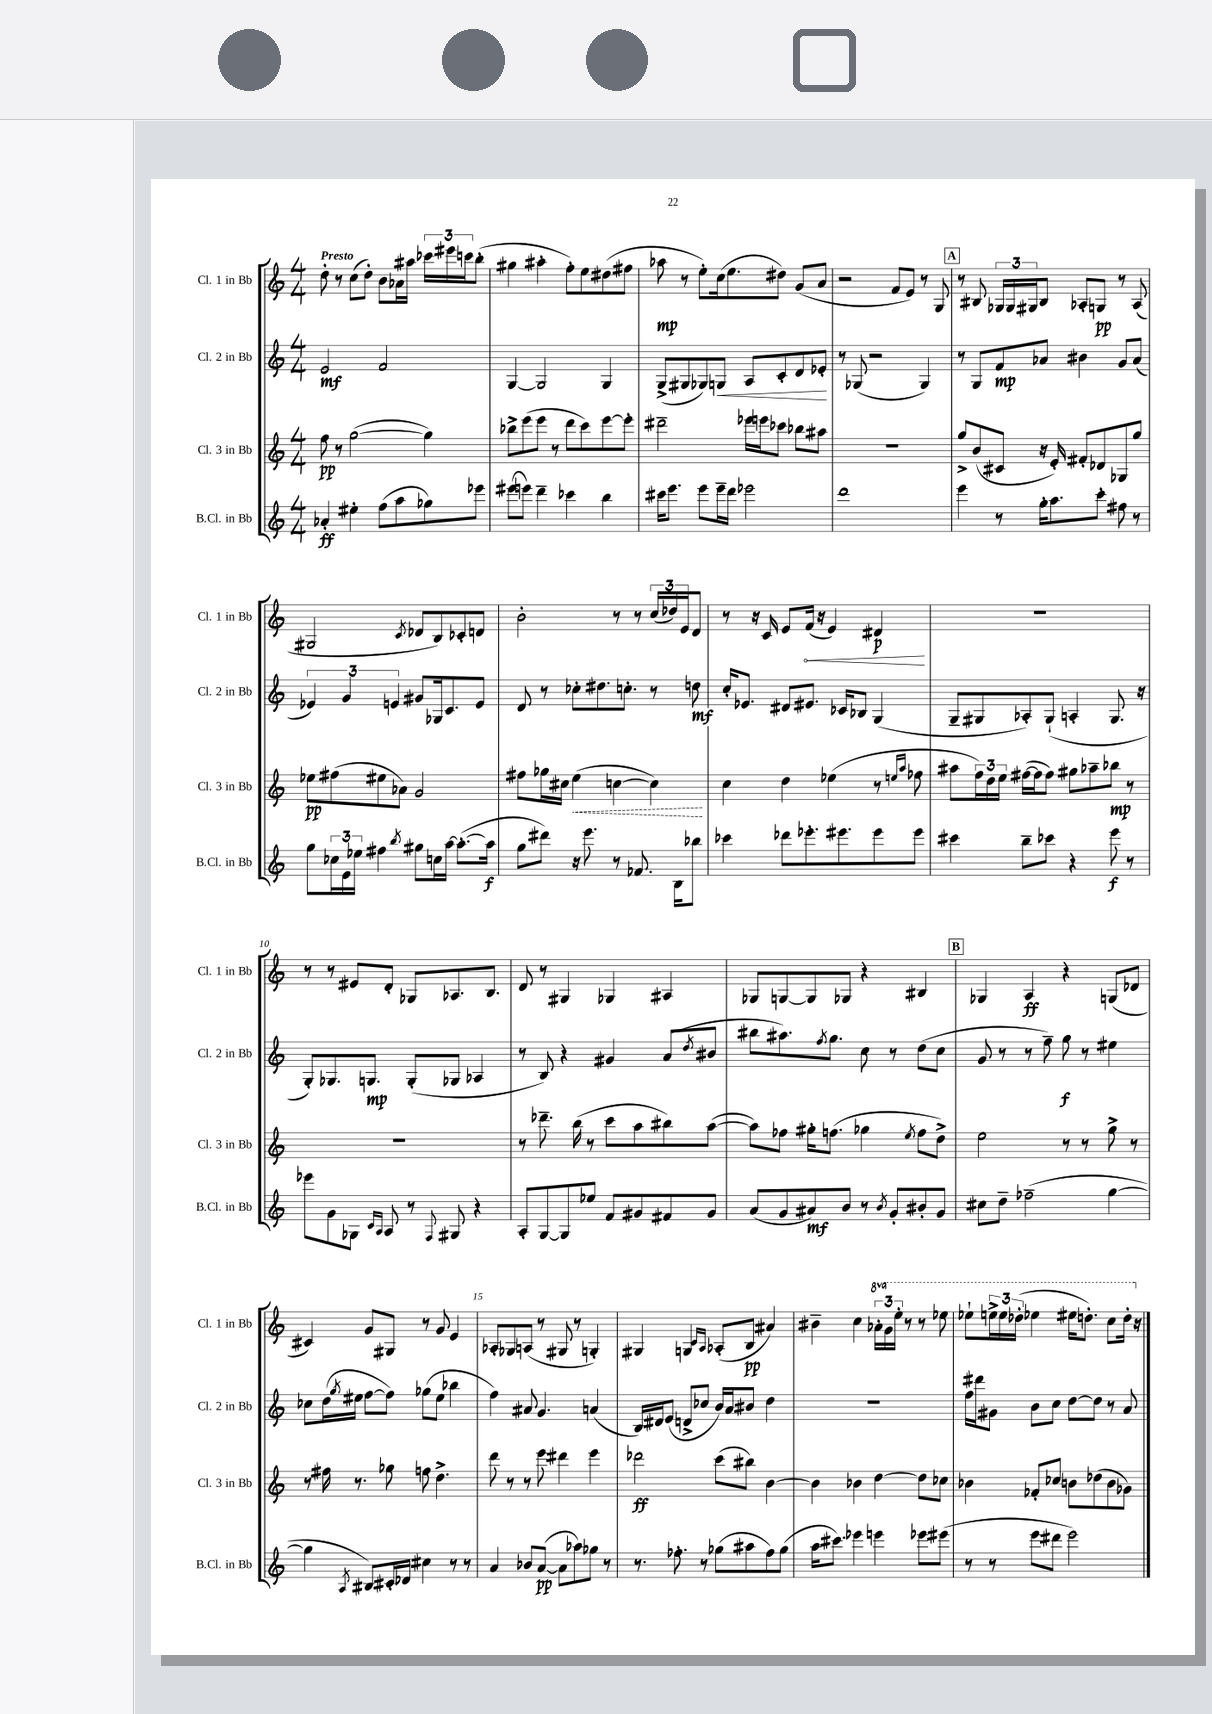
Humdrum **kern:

**kern	**dynam	**kern	**dynam	**kern	**dynam	**kern	**dynam
*part4	*part4	*part3	*part3	*part2	*part2	*part1	*part1
*staff4	*staff4	*staff3	*staff3	*staff2	*staff2	*staff1	*staff1
*I"B.Cl. in Bb	*	*I"Cl. 3 in Bb	*	*I"Cl. 2 in Bb	*	*I"Cl. 1 in Bb	*
*I'B.Cl. in Bb	*	*I'Cl. 3 in Bb	*	*I'Cl. 2 in Bb	*	*I'Cl. 1 in Bb	*
*clefG2	*	*clefG2	*	*clefG2	*	*clefG2	*
*k[]	*	*k[]	*	*k[]	*	*k[]	*
*M4/4	*	*M4/4	*	*M4/4	*	*M4/4	*
=1	=1	=1	=1	=1	=1	=1	=1
!	!	!	!	!	!	!LO:TX:a:B:t=Presto	!
4a-X'/	ff	8ff\	pp	2e/	mf	8dd'\	.
.	.	8r	.	.	.	8r	.
4ee#X'\	.	([2gg\	.	.	.	(8cc\L	.
.	.	.	.	.	.	8dd'\J)	.
(8ff\L	.	.	.	2f/	.	8b\L	.
8aa\	.	.	.	.	.	16a-X\L	.
.	.	.	.	.	.	16aa#X\JJ	.
8gg-X\)	.	4gg\])	.	.	.	24ccc-X\LL	.
.	.	.	.	.	.	24eee#X\	.
.	.	.	.	.	.	24cccn\J	.
8eee-X\J	.	.	.	.	.	(8bb'\J	.
=2	=2	=2	=2	=2	=2	=2	=2
(8eee#X\L	.	8bb-X^\L	.	[4G/	.	4gg#X\	.
8eeen\J)	.	(8eee\	.	.	.	.	.
4ddd~\	.	8eee\J	.	2G/]	.	4aa#X'\	.
.	.	8r	.	.	.	.	.
4ccc-X\	.	8ddd\L	.	.	.	8ff'\L)	.
.	.	8ccc\)	.	.	.	8ee\	.
4bb\	.	[8eee\	.	4G/	.	(8dd#X\	.
.	.	8eee'\J]	.	.	.	8ff#X\J	.
=3	=3	=3	=3	=3	=3	=3	=3
16ccc#X\KL	.	2ddd#X~\	.	(8G^/L	.	8aa-X\	mp
8.eee\J	.	.	.	.	.	.	.
.	.	.	.	8G#X/	.	8r	.
8eee\L	.	.	.	8G-X/)	.	8ee'\L)	.
!	!	!	!	!	!LO:HP:b	!	!
16eee~\L	.	.	.	8Gn/J	<	(16cc\k	.
16ddd\JJ	.	.	.	.	.	8.ee\	.
2eee-X\	.	16eee-X\LL	.	8A/L	.	.	.
.	.	16eeen\J	.	.	.	.	.
.	.	8ccc-X\J	.	8c'/	.	8dd#X\J)	.
.	.	8bb-X\L	.	8d/	.	(8g/L	.
.	.	8aa#X\J	.	8e-X'/J	.	8a/J	.
.	.	.	.	.	[	.	.
=4	=4	=4	=4	=4	=4	=4	=4
1ddd	.	1r	.	8r	.	2r	.
.	.	.	.	(8G-X/	.	.	.
.	.	.	.	2r	.	.	.
.	.	.	.	.	.	8f/L	.
.	.	.	.	.	.	8e/J)	.
.	.	.	.	4G-/)	.	8r	.
.	.	.	.	.	.	8G/	.
!!LO:REH:place=s1:t=A
=5	=5	=5	=5	=5	=5	=5	=5
4eee\	.	8gg^/L	.	8r	.	8r	.
.	.	(8b/	.	8G/L	.	8B#X/	.
8r	.	8c#X/J	.	8f/	mp	24G-X/LL	.
.	.	.	.	.	.	24G-/	.
.	.	.	.	.	.	24G#X/J	.
16gg'\KL	.	16r	.	8a-X/J	.	8B#/J	.
8.aa\	.	16e'/)	.	.	.	.	.
.	.	8f#X'/L	.	4b#X\	.	8A-X'/L	.
8ccc'\J	.	8d-X/	.	.	.	8Gn/J	pp
8ff#X\	.	8G-X/	.	8g/L	.	8r	.
8r	.	8gg/J	.	(8a-/J	.	(8A-/	.
!!LO:LB:g=z
=6	=6	=6	=6	=6	=6	=6	=6
8gg\L	.	8ee-X\L	pp	6e-X/)	.	2G#X/	.
24cc-X\L	.	(8ff#X\	.	.	.	.	.
24e\	.	.	.	6g/	.	.	.
24ee-X\JJ	.	.	.	.	.	.	.
4ff#X\	.	8ee#X\	.	.	.	.	.
.	.	.	.	6en/	.	.	.
.	.	8a-X\J)	.	.	.	.	.
8qbb/	.	.	.	.	.	8qc/	.
8gg#X\L	.	2g/	.	8g#X/L	.	8d-X/L	.
16ccn\L	.	.	.	16G-X/k	.	8B/)	.
[16aa\JJ	.	.	.	8.c/	.	.	.
(8.aa'\L_	.	.	.	.	.	8c-X'/	.
.	.	.	.	8e/J	.	8dn/J	.
16aa\Jk]	f	.	.	.	.	.	.
=7	=7	=7	=7	=7	=7	=7	=7
8gg\L	.	8ff#X\L	.	8d/	.	2b'\	.
8ddd#X\J)	.	16gg-X\L	.	8r	.	.	.
.	.	16cc#X\JJ	.	.	.	.	.
!	!	!	!LO:HP:b	!	!	!	!
16r	.	(4ee\	<	8cc-X'\L	.	.	.
8.eee\	.	.	.	.	.	.	.
.	.	.	.	8.dd#X\	.	.	.
8r	.	[4ccn\	.	.	.	8r	.
.	.	.	.	8.ccn'\J	.	.	.
8.f-X/	.	.	.	.	.	8r	.
.	.	4cc\])	.	8r	.	(24cc/LL	.
.	.	.	.	.	.	24dd-X/)	.
16B\KL	.	.	.	.	.	.	.
.	.	.	.	.	.	24e/J	.
8bb-X\J	.	.	.	8ddn\	mf	8d/J	.
.	.	.	[	.	.	.	.
=8	=8	=8	=8	=8	=8	=8	=8
4ccc-X\	.	4cc\	.	16cc'/KL	.	8r	.
.	.	.	.	8.e-X/J	.	.	.
.	.	.	.	.	.	16r	.
.	.	.	.	.	.	16c/	.
8ddd-X\L	.	4dd\	.	8d#X/L	.	8e/L	.
!	!	!	!	!	!	!	!LO:HP:b
8.eee-X'\	.	.	.	8.e#X/J	.	(16f/Jk	<
.	.	.	.	.	.	16r	.
.	.	(4ee-X\	.	.	.	4e/)	.
8.eee#X\	.	.	.	16c-X/KL	.	.	.
.	.	.	.	8B-X/J	.	.	.
8eee#\	.	8r	.	(4G/	.	4d#X/	p
.	.	16qqeen/LL	.	.	.	.	.
.	.	16qqaa/JJ	.	.	.	.	.
8eee#\J	.	8ff-X\	.	.	.	.	.
.	.	.	.	.	.	.	[
=9	=9	=9	=9	=9	=9	=9	=9
4ccc#X\	.	8aa#X\L	.	8G~/L	.	1r	.
.	.	24ff\L)	.	8G#X/	.	.	.
.	.	24dd\	.	.	.	.	.
.	.	24ee\JJ	.	.	.	.	.
8bb~\L	.	([16ff#X\LL	.	8A-X'/)	.	.	.
.	.	16ff#\J]	.	.	.	.	.
8ccc-X\J	.	8ff#\J)	.	(8G#`/J	.	.	.
4r	.	8gg#X\L	.	4An'/	.	.	.
.	.	8aa-X~\	.	.	.	.	.
8eee\	f	8bb-X\J	mp	8.G#/	.	.	.
8r	.	8r	.	.	.	.	.
.	.	.	.	16r	.	.	.
!!LO:LB:g=z
=10	=10	=10	=10	=10	=10	=10	=10
8eee-X\L	.	1r	.	8G'/L)	.	8r	.
8g\	.	.	.	8.G-X/	.	8r	.
8G-X\J	.	.	.	.	.	8e#X/L	.
.	.	.	.	8.Gn/J	mp	.	.
16qqc/LL	.	.	.	.	.	.	.
16qqA/JJ	.	.	.	.	.	.	.
8A/	.	.	.	.	.	8d'/J	.
8r	.	.	.	(8G'/L	.	8G-X/L	.
8qqF/	.	.	.	.	.	.	.
8G#X/	.	.	.	8G-X/J	.	8.A-X/	.
4r	.	.	.	4A-X/	.	.	.
.	.	.	.	.	.	8.B/J	.
=11	=11	=11	=11	=11	=11	=11	=11
8A'/L	.	8r	.	8r	.	8d/	.
[8G/	.	8.ddd-X~\	.	8B/)	.	8r	.
8G/]	.	.	.	4r	.	4G#X/	.
.	.	(16bb\	.	.	.	.	.
8ee-X/J	.	8r	.	.	.	.	.
8f/L	.	8ccc\L	.	4g#X/	.	4G-X/	.
8g#X/	.	8aa\	.	.	.	.	.
8f#X/	.	8bb#X\)	.	(8a/L	.	4A#X/	.
.	.	.	.	8qdd/	.	.	.
8g#/J	.	([8aa\J	.	8b#X/J	.	.	.
=12	=12	=12	=12	=12	=12	=12	=12
(8a/L	.	8aa\L])	.	8bb#X\L	.	8G-X/L	.
8g/	.	8ff-X\J	.	8.aa#X\)	.	[8Gn/	.
8a#X/)	mf	16gg#X'\KL	.	.	.	8G/]	.
.	.	.	.	8qff/	.	.	.
.	.	(8.ffn\J	.	8.gg\J	.	.	.
8b/J	.	.	.	.	.	8G-X/J	.
8r	.	4gg-X\	.	8cc\	.	4r	.
8qb/	.	.	.	.	.	.	.
8g'/L	.	.	.	8r	.	.	.
.	.	8qee/	.	.	.	.	.
8b#X'/	.	8ff\L	.	(8dd\L	.	4B#X/	.
8g/J	.	8dd^\J)	.	8cc\J	.	.	.
!!LO:REH:place=s1:t=B
=13	=13	=13	=13	=13	=13	=13	=13
8cc#X\L	.	2ee\	.	8g/	.	4G-X/	.
8dd~\J	.	.	.	8r	.	.	.
(2ff-X~\	.	.	.	8r	.	4A/	ff
.	.	.	.	8ff~\)	.	.	.
.	.	8r	.	8gg\	f	4r	.
.	.	8r	.	8r	.	.	.
[4gg\	.	8gg^\	.	4ee#X\	.	(8Gn/L	.
.	.	8r	.	.	.	8d-X/J	.
!!LO:LB:g=z
=14	=14	=14	=14	=14	=14	=14	=14
4gg\]	.	8r	.	8cc-X\L	.	4c#X/)	.
.	.	16ff#X\	.	(16dd\L	.	.	.
.	.	.	.	8qgg/	.	.	.
.	.	8.r	.	16ee#X\JJ	.	.	.
8qA/	.	.	.	.	.	.	.
8B#X/L)	.	.	.	[8ff\L	.	8g/L	.
16c#X'/L	.	8gg-X\	.	8ff\J])	.	8G#X/J	.
16d-X/JJ	.	.	.	.	.	.	.
4cc#X\	.	8ffn\	.	(8gg-X\L	.	8r	.
.	.	4.dd^\	.	8ee#\J	.	8g/	.
8r	.	.	.	4bb-X\	.	4e/	.
8r	.	.	.	.	.	.	.
=15	=15	=15	=15	=15	=15	=15	=15
4a/	.	8ddd\	.	4ff\)	.	8A-X'/L	.
.	.	8r	.	.	.	8G-X/	.
8b-X/L	.	8r	.	8a#X/	.	(8An/J	.
([8a/J	pp	8eee\	.	4.g/	.	8r	.
8a\L]	.	4ddd#X\	.	.	.	8G#X/	.
8aa-X\)	.	.	.	.	.	8r	.
8gg-X\J	.	4eee\	.	(4an/	.	4Gn'/)	.
8r	.	.	.	.	.	.	.
=16	=16	=16	=16	=16	=16	=16	=16
8.r	.	2ddd-X\	ff	16B/LL)	.	4G#X/	.
.	.	.	.	16d#X/J	.	.	.
.	.	.	.	(8e/J	.	.	.
8.ff-X'\	.	.	.	.	.	.	.
.	.	.	.	8dn^/L	.	4Gn/	.
8r	.	.	.	8cc-X/J	.	.	.
.	.	.	.	.	.	16qqc/LL	.
.	.	.	.	.	.	16qqA/JJ	.
(8gg-X\L	.	(8ccc\L	.	16b/LL)	.	(8A-X'/L	.
.	.	.	.	16a/J	.	.	.
8aa#X\	.	8bb#X\J)	.	8b#X/J	.	8B/J	pp
8ff-\)	.	[4b\	.	4dd\	.	4a#X/)	.
(8gg-\J	.	.	.	.	.	.	.
=17	=17	=17	=17	=17	=17	=17	=17
16aa\KL	.	4b\]	.	1r	.	4b#X~\	.
8.ccc#X\J)	.	.	.	.	.	.	.
4eee-X\	.	4b-X\	.	.	.	4cc\	.
*	*	*	*	*	*	*8va	*
4eeen\	.	[4dd\	.	.	.	24aa-X'\LL	.
.	.	.	.	.	.	24gg\	.
.	.	.	.	.	.	24eee'\JJ	.
.	.	.	.	.	.	8r	.
8eee-X\L	.	8dd\L]	.	.	.	8r	.
(8eee#X\J	.	8cc-X\J	.	.	.	8eee-X\	.
=18	=18	=18	=18	=18	=18	=18	=18
8r	.	4b-X\	.	16ff\LL	.	8eee-X`\L	.
.	.	.	.	16ddd#X\J	.	.	.
8r	.	.	.	8g#X\J	.	24eeen^\L	.
.	.	.	.	.	.	24eee\	.
.	.	.	.	.	.	(24ddd-X'\JJ	.
8eee\L	.	8f-X'/L	.	8b\L	.	4eee-X\	.
8ddd#X\J	.	8cc-X/J	.	8cc\J	.	.	.
2eee\)	.	8bn\L	.	[8dd\L	.	16eee#X\KL	.
.	.	.	.	.	.	8.dddn'\J)	.
.	.	(8dd-X\	.	8dd\J]	.	.	.
.	.	8b\	.	8r	.	8ccc\L	.
.	.	8g-X\J)	.	8a/	.	16ddd'\Jk	.
*	*	*	*	*	*	*X8va	*
.	.	.	.	.	.	16r	.
==	==	==	==	==	==	==	==
*-	*-	*-	*-	*-	*-	*-	*-
